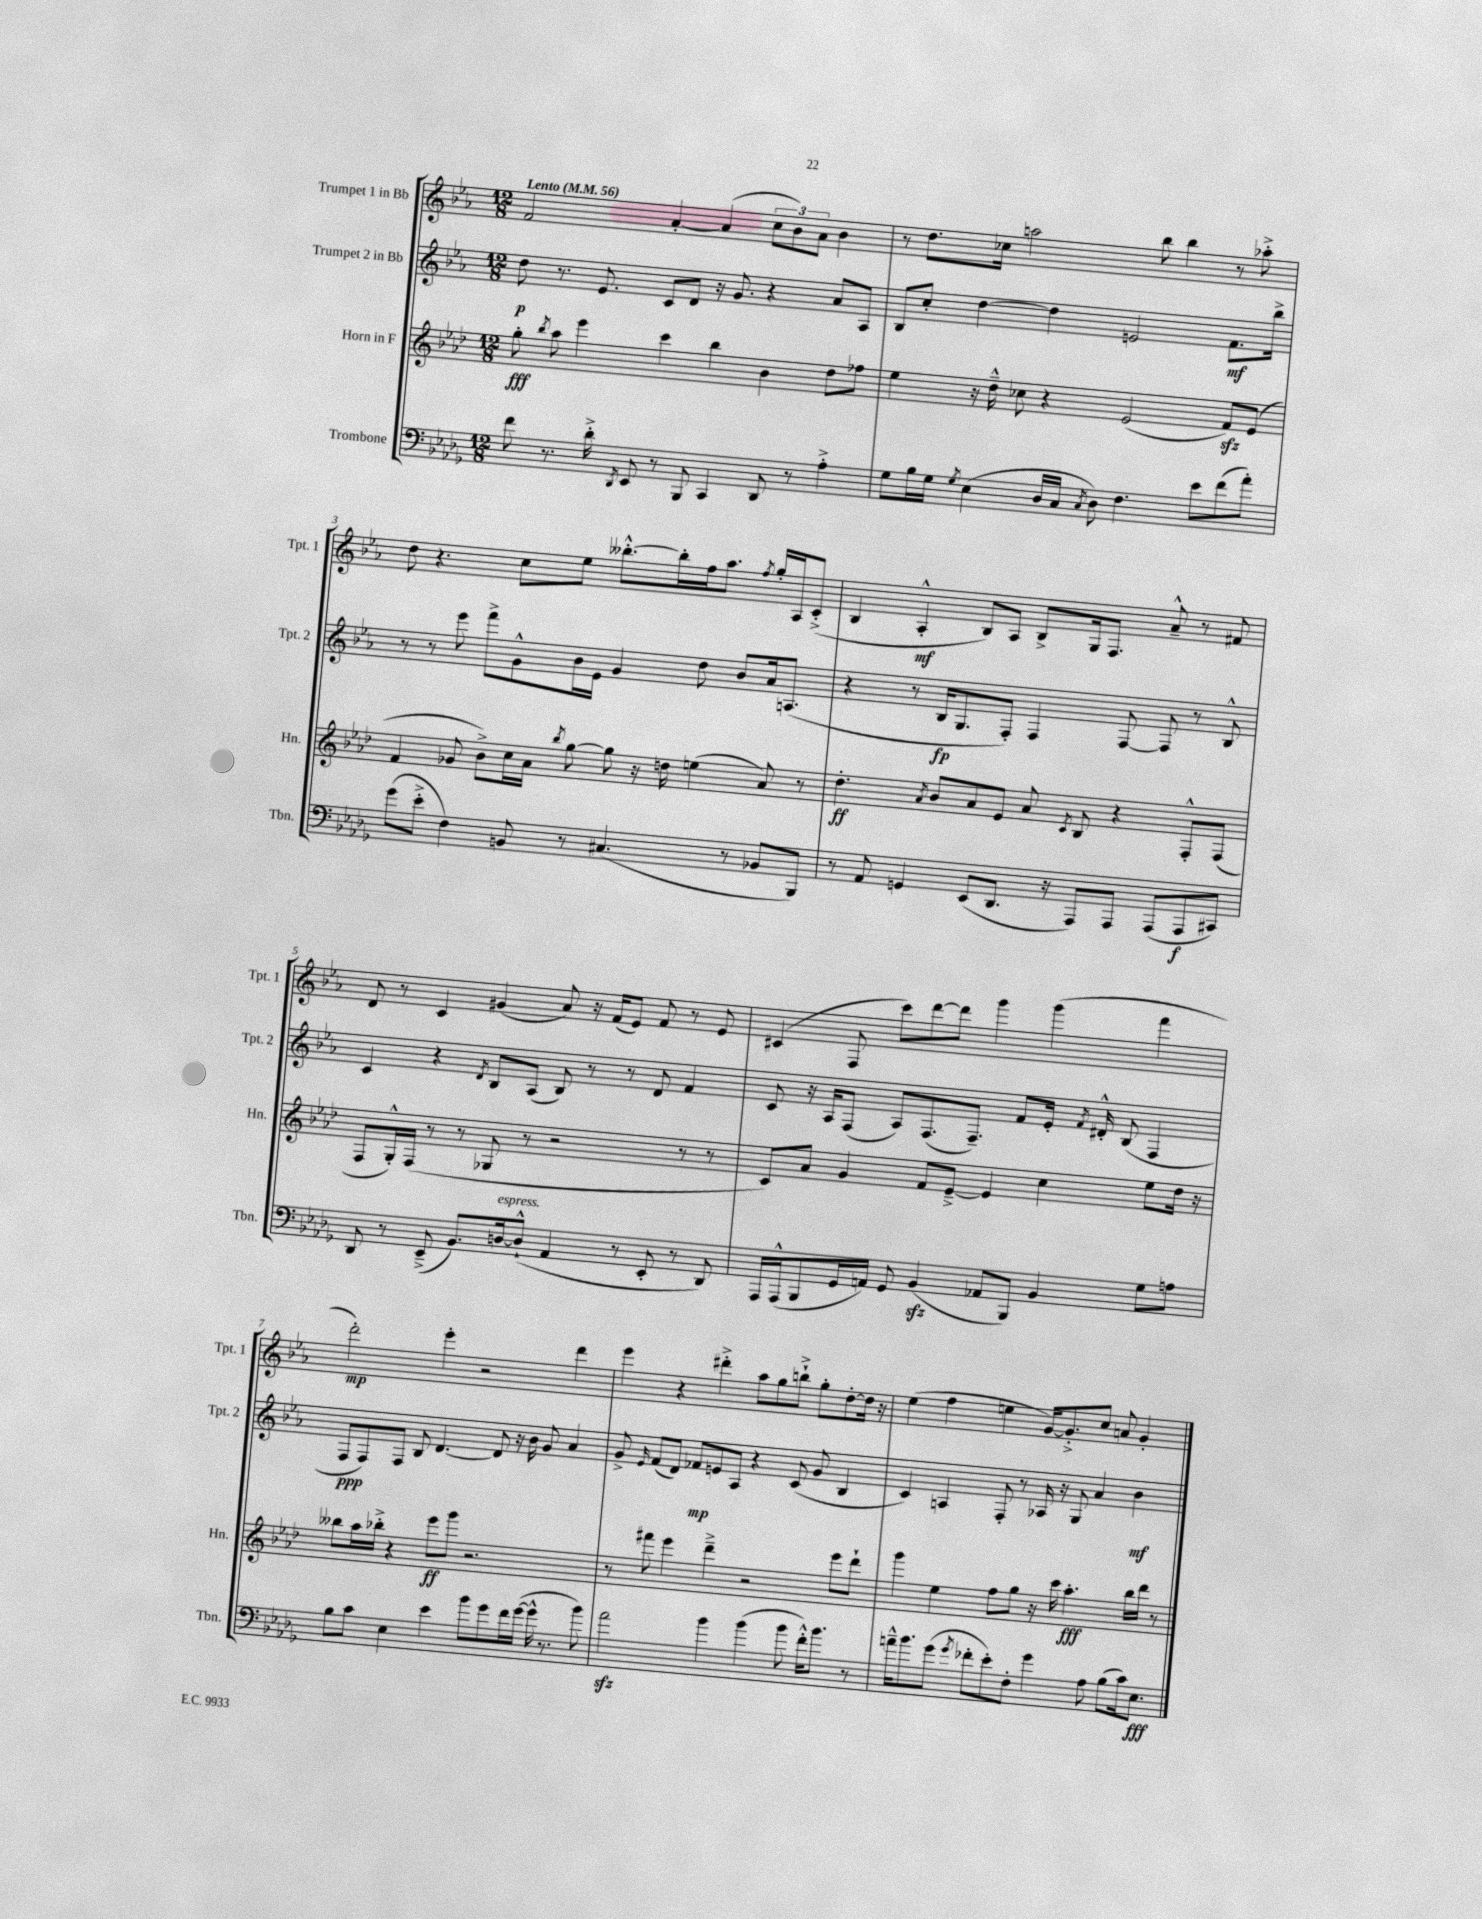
<<
\new StaffGroup <<
\new Staff = "s0" \with { instrumentName = "Trumpet 1 in Bb" shortInstrumentName = "Tpt. 1" } {
    \clef treble \key ees \major \numericTimeSignature \time 12/8 \tempo "Lento" 4 = 56
    \autoBeamOff f'2 aes'4~-. aes'4( \tuplet 3/2 { c''8[ bes'8) aes'8] } bes'4 |
    r8 d''8.[ ces''16] a''2 bes''8 bes''4 r8 aes''8-.-> |
    d''8 r4. c''8[ ees''8] beses''8.[~-.-^ beses''16-. f''16 aes''8.] \acciaccatura { f''8 } g''16[-. aes16 c'8]-.->( |
    bes4 aes4-.-^\mf bes8[) aes8] bes8[-> g16 f8.] aes'8---^ r8 fis'8 |
    d'8 r8 c'4 gis'4( aes'8) r16 f'16[( ees'8]) f'8 r8 ees'8 |
    cis'4( f8 c'''8[) d'''8~ d'''8] g'''4 g'''4( f'''4 |
    d'''2-.\mp) ees'''4-. r2 d'''4 |
    ees'''4 r4 dis'''4-.-> aes''8[ g''8 b''8]-!-> g''8[-. d''8~-. d''16] r16 |
    ees''4( f''4 e''4 g'16[~) g'8.-.-> c''8] a'8 g'4-. \bar "|." |
}
\new Staff = "s1" \with { instrumentName = "Trumpet 2 in Bb" shortInstrumentName = "Tpt. 2" } {
    \clef treble \key ees \major \numericTimeSignature \time 12/8
    \autoBeamOff d''8\p r8. ees'8. c'8[ d'8] r16 g'8. r4 aes'8[ aes8] |
    bes8[ c''8]-. d''4~ d''4 e'2 f'8.[\mf bes''16]-> |
    r8 r8 ees'''8 f'''8[-> g'8-^ bes'16 ees'16] g'4 d''8 bes'8[ aes'16 a8.]( |
    r4 r8 bes16[\fp g8. f8]-.) f4 f8~ f8 r8 bes8-^ |
    c'4 r4 \acciaccatura { d'8 } bes8[ aes8]( bes8) r8 r8 d'8 f'4 |
    c'8 r16 aes16[ f8]( aes8[) f8.( f8.]--) f'8[ ees'16]-. \acciaccatura { f'8 } dis'16-.-^ bes8( f4 |
    f8[\ppp f8) f8] bes8 d'4.~ d'8 r16 bes'16 g'8 aes'4 |
    g'8-> \grace { ees'16 } f'8[( d'8]) fes'8[\mp e'8 aes8] r4 c'8( g'8 bes4 |
    c'4) a4 f8-. r8 aes16 r16 g8 aes'4 bes'4\mf \bar "|." |
}
\new Staff = "s2" \with { instrumentName = "Horn in F" shortInstrumentName = "Hn." } {
    \clef treble \key aes \major \numericTimeSignature \time 12/8
    \autoBeamOff g''8-.\fff \acciaccatura { bes''8 } aes''8 ees'''4 c'''4 bes''4 bes'4 des''8[ fes''8] |
    ees''4 r16 des''16---^ ces''8 r4 ees'2( f'8[\sfz) ees'8]( |
    f'4 ges'8 bes'8[->) c''16 aes'16] \acciaccatura { bes''8 } g''8~ g''8 r16 d''16 e''4( aes'8) r8 |
    des''4.-.\ff \acciaccatura { aes'8 } bes'8[ aes'8 ees'8] aes'8 \acciaccatura { c'8 } bes8 r4 f8[-.-^ f8]( |
    f8[ g16-.-^) f16]( r8 r8 ges8 r8 r2 r8 r8 |
    c'8[) aes'8] g'4 f'8[ ees'8]~---> ees'4 c''4 ees''8[ des''16] r16 |
    beses''8[ aes''16 bes''16]-.-> r4 ees'''8[\ff g'''8] r2. |
    r8 fis'''8 ees'''4 des'''4---> r2 ees'''8[ des'''8]-! |
    g'''4 ees''4 f''8[ g''8] r16 c'''16 aes''4.-.\fff bes''16[ des'''16] r8 \bar "|." |
}
\new Staff = "s3" \with { instrumentName = "Trombone" shortInstrumentName = "Tbn." } {
    \clef bass \key des \major \numericTimeSignature \time 12/8
    \autoBeamOff f'8 r8. des'16-.-> \acciaccatura { des,8 } ees,8 r8 bes,,8 c,4 des,8 r8 aes4-.-> |
    ges8[ bes16 ges16] \acciaccatura { ges8 } ees4( des16[ c16] \acciaccatura { c8 } des8) f4. ees'8[ f'8( aes'8]-.) |
    ges'8[( ees'8]-.-> f4) b,8 r8 cis4.( r8 bes,8[ bes,,8]) |
    r8 aes,8 g,4 ees,8[( des,8.] r16 aes,,8[) aes,,8] aes,,8[( aes,,8\f cis,8]) |
    des,8 r8 ees,8--->( bes,8.[) d16~^\markup { \italic "espress." } d8]-!-^( aes,4 r8 ees,8-. r8 des,8) |
    aes,,16[ aes,,16-^( bes,,8 ges,16 a,16]) ges,8 bes,4\sfz( aes,8[ bes,,8]) bes,4 ges8[ a8] |
    bes8[ c'8] ees4 ees'4 bes'8[ ges'8 f'16 ges'16]~( ges'16-^ r8. bes'8) |
    aes'2\sfz bes'4 bes'4( bes'8 f'16[-.-^) bes'8.] r8 |
    a'16[---^ bes'8. ges'8]( \acciaccatura { ges'8 } fes'8[-. ees'8-.) f8]-. ges'4 aes8 bes8[( c'16) ees8.]\fff \bar "|." |
}
>>
>>
